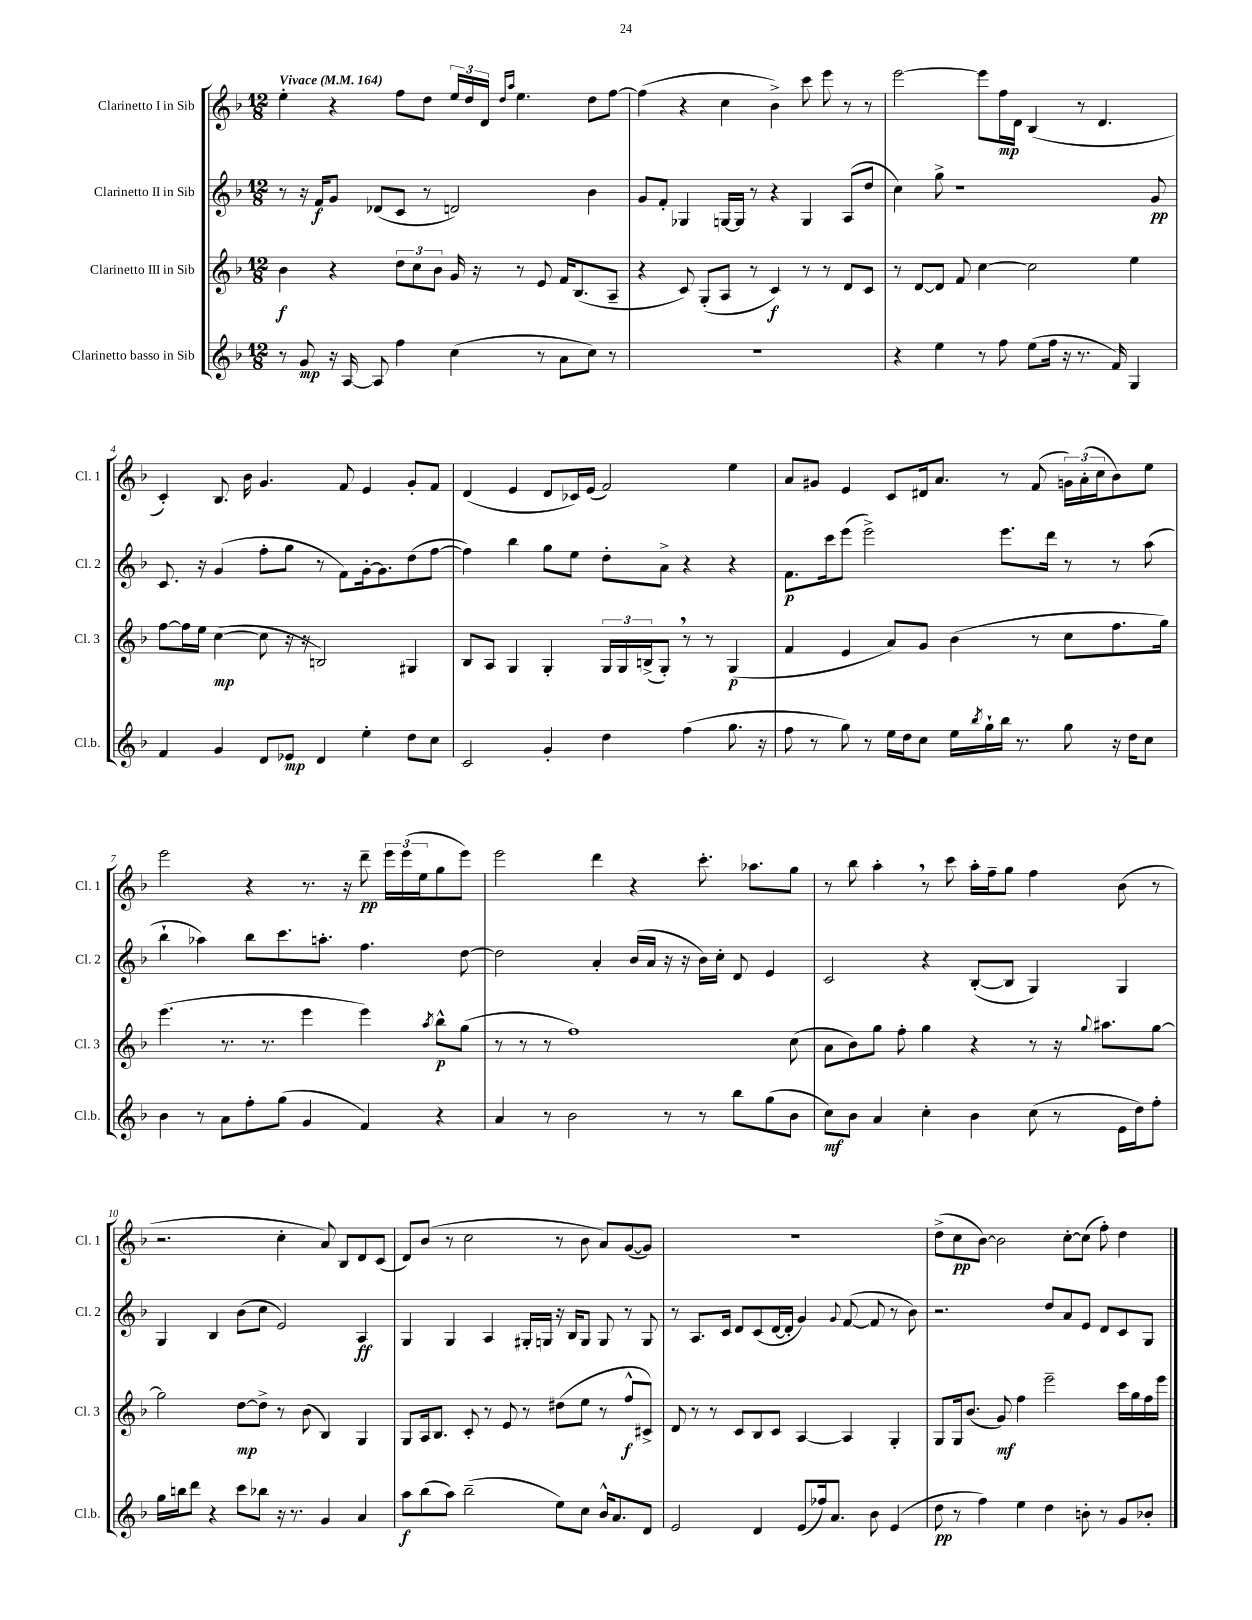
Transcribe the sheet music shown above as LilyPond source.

<<
\new StaffGroup <<
\new Staff = "s0" \with { instrumentName = "Clarinetto I in Sib" shortInstrumentName = "Cl. 1" } {
    \clef treble \key f \major \numericTimeSignature \time 12/8 \tempo "Vivace" 4 = 164
    e''4-. r4 f''8 d''8 \tuplet 3/2 { e''16 d''16 d'16 } \grace { d''16 a''16 } e''4. d''8 f''8~ |
    f''4( r4 c''4 bes'4->) c'''8 e'''8 r8 r8 |
    e'''2~ e'''8 f''16\mp d'16 bes4( r8 d'4. |
    c'4-.) bes8. bes'16 g'4. f'8 e'4 g'8-. f'8 |
    d'4( e'4 d'8 ces'16) e'16( f'2) e''4 |
    a'8 gis'8 e'4 c'8 dis'16 a'8. r8 f'8( \tuplet 3/2 { g'16) a'16-.( c''16 } bes'8) e''8 |
    e'''2 r4 r8. r16 d'''8--\pp \tuplet 3/2 { e'''16 e'''16( e''16 } g''8 e'''8) |
    e'''2 d'''4 r4 c'''8.-. aes''8. g''8 |
    r8 bes''8 a''4-. \breathe r8 c'''8 a''16-. f''16-- g''8 f''4 bes'8( r8 |
    r2. c''4-. a'8) bes8 d'8 c'8( |
    d'8) bes'8( r8 c''2 r8 bes'8 a'8) g'8~( g'8) |
    R1. |
    d''8->( c''8\pp bes'8~) bes'2 c''8~-. c''8( f''8-.) d''4 \bar "|." |
}
\new Staff = "s1" \with { instrumentName = "Clarinetto II in Sib" shortInstrumentName = "Cl. 2" } {
    \clef treble \key f \major \numericTimeSignature \time 12/8
    r8 r16 f'16\f g'8 des'8( c'8 r8 d'2) bes'4 |
    g'8 f'8-. ges4 g16~ g16 r8 r4 g4 a8( d''8 |
    c''4) g''8-> r1 g'8\pp |
    c'8. r16 g'4( f''8-. g''8 r8 f'8) g'16~-. g'8. d''8( f''8~ |
    f''4) bes''4 g''8 e''8 d''8-. a'8-> r4 r4 |
    f'8.\p c'''16 e'''8( e'''2->) e'''8. d'''16 r8 r8 a''8( |
    bes''4-! aes''4) bes''8 c'''8. a''8.-. f''4. d''8~ |
    d''2 a'4-. bes'16( a'16 r16 r16 bes'16) c''16-. d'8 e'4 |
    c'2 r4 bes8~-.( bes8 g4) g4 |
    g4 bes4 bes'8( c''8 e'2) a4\ff |
    g4 g4 a4 gis16-. g16 r16 bes16 g8 g8 r8 g8 |
    r8 a8. c'16 d'8 c'8( d'16~ d'16-. g'4) \appoggiatura { g'8 } f'8~( f'8 r8 bes'8) |
    r2. d''8 a'8 e'8 d'8 c'8 g8 \bar "|." |
}
\new Staff = "s2" \with { instrumentName = "Clarinetto III in Sib" shortInstrumentName = "Cl. 3" } {
    \clef treble \key f \major \numericTimeSignature \time 12/8
    bes'4\f r4 \tuplet 3/2 { d''8 c''8 bes'8 } g'16 r16 r8 e'8 f'16 bes8.( a8-- |
    r4 c'8) g8-.( a8 r8 c'4\f) r8 r8 d'8 c'8 |
    r8 d'8~ d'8 f'8 c''4~ c''2 e''4 |
    f''8~ f''16 e''16 c''4~\mp( c''8 r16 r16 b2) gis4 |
    bes8 a8 g4 g4-. \tuplet 3/2 { g16 g16 b16->( } g8-.) \breathe r8 r8 g4\p( |
    f'4 e'4 a'8) g'8 bes'4( r8 c''8 f''8. g''16) |
    e'''4.( r8. r8. e'''4 e'''4) \acciaccatura { a''8 } bes''8-^\p g''8( |
    r8 r8 r8 f''1) c''8( |
    a'8 bes'8) g''8 f''8-. g''4 r4 r8 r16 \appoggiatura { g''8 } ais''8. g''8~ |
    g''2 d''8~\mp d''8-> r8 bes'8( bes4) g4 |
    g8 a16 bes8. c'8-. r8 e'8 r8 dis''8( e''8 r8 f''8-^\f cis'8->) |
    d'8 r8 r8 c'8 bes8 c'8 a4~ a4 g4-. |
    g8 g16 bes'8.( g'8\mf) f''4 e'''2-- c'''16 g''16 f''16 e'''16 \bar "|." |
}
\new Staff = "s3" \with { instrumentName = "Clarinetto basso in Sib" shortInstrumentName = "Cl.b." } {
    \clef treble \key f \major \numericTimeSignature \time 12/8
    r8 g'8\mp r16 a16~ a8 f''4 c''4( r8 a'8 c''8) r8 |
    R1. |
    r4 e''4 r8 f''8 e''8( f''16 r16 r8. f'16) g4 |
    f'4 g'4 d'8 ees'8\mp d'4 e''4-. d''8 c''8 |
    c'2 g'4-. d''4 f''4( g''8. r16 |
    f''8 r8 g''8) r8 e''16 d''16 c''8 e''16 \acciaccatura { bes''8 } g''16-! bes''16 r8. g''8 r16 d''16 c''8 |
    bes'4 r8 a'8 f''8-. g''8( g'4 f'4) r4 |
    a'4 r8 bes'2 r8 r8 bes''8 g''8( bes'8 |
    c''8\mf) bes'8 a'4 c''4-. bes'4 c''8( r8 e'16 d''16) f''8-. |
    g''16 b''16 d'''8 r4 c'''8 bes''8 r16 r8. g'4 a'4 |
    a''8\f bes''8( a''8) bes''2--( e''8) c''8 bes'16-^ a'8. d'8 |
    e'2 d'4 e'8( fes''16) a'8. bes'8 e'4( |
    d''8\pp r8 f''4) e''4 d''4 b'8-. r8 g'8 bes'8-. \bar "|." |
}
>>
>>
